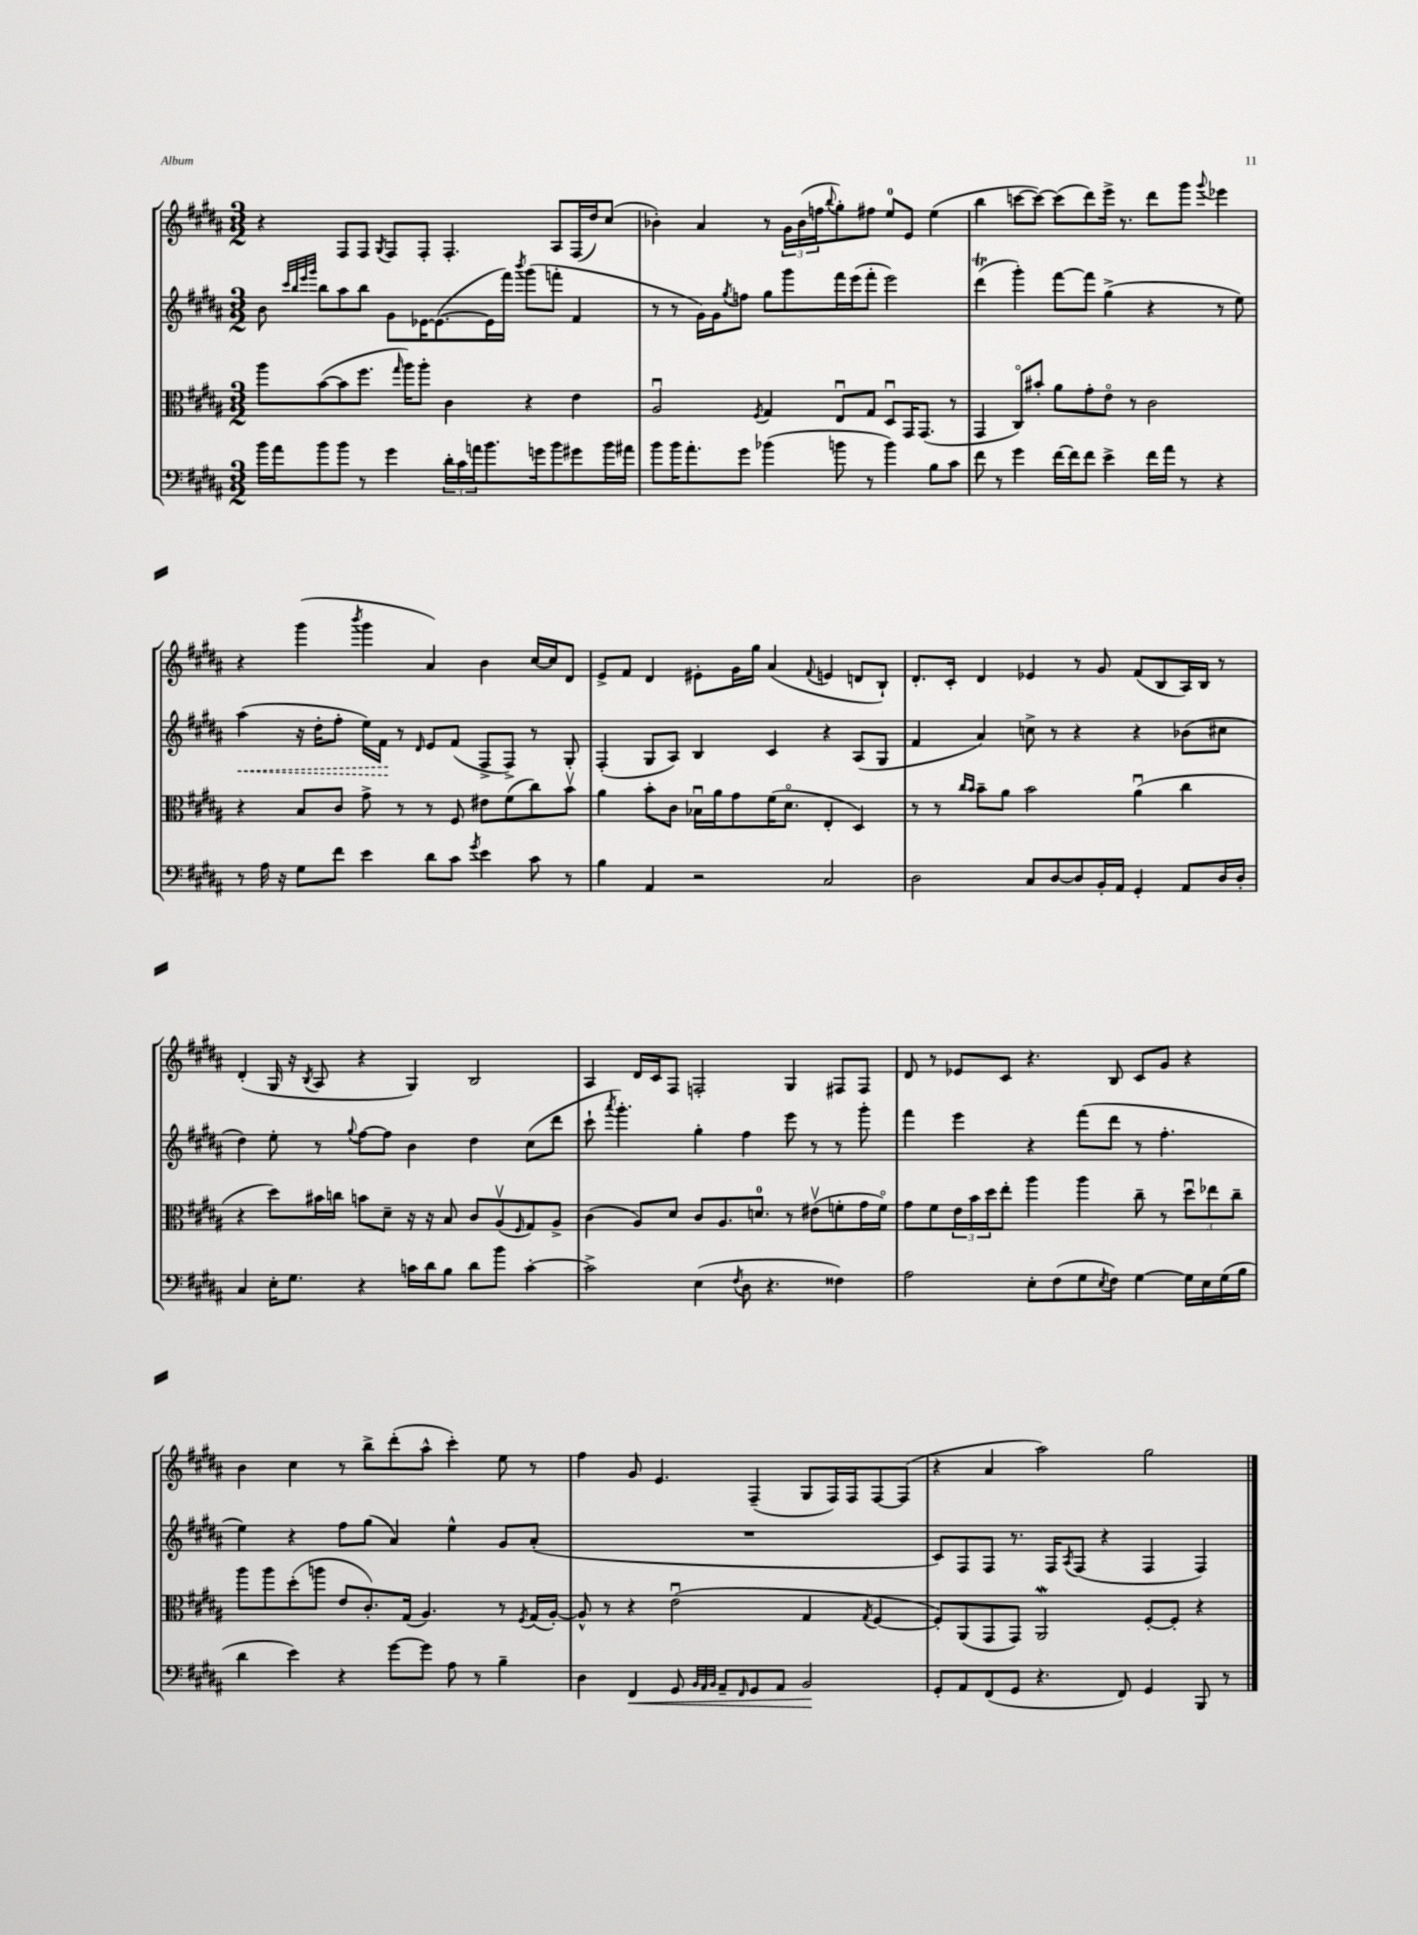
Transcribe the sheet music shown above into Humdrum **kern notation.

**kern	**kern	**kern	**kern
*staff4	*staff3	*staff2	*staff1
*clefF4	*clefC3	*clefG2	*clefG2
*k[f#c#g#d#a#]	*k[f#c#g#d#a#]	*k[f#c#g#d#a#]	*k[f#c#g#d#a#]
*M3/2	*M3/2	*M3/2	*M3/2
16b	8aa#	8b	4r
16a#	.	.	.
.	.	32qqccc#	.
.	.	32qqbb	.
.	.	32qqeee	.
.	.	32qqggg#	.
8b	([8b	8bb	.
8b	8b]	8aa#	8F#
8r	8.ff#	8bb	8F#
.	.	.	8qG#
4g#	.	8g#	8F#
.	16qqgg#	.	.
.	16aa#)	.	.
.	8aa#'	[16e-	8F#'
.	.	(8.e-_	.
24d#'	4c#	.	4.F#'
24c#	.	.	.
24a	.	.	.
8.b	.	16e-]	.
.	.	16fff#)	.
.	.	8qbbb	.
.	4r	(8ggg#	.
16g	.	.	.
8b	.	8fff'	8A#
8g#	4e	4f#	(16F#
.	.	.	16dd#)
16b	.	.	(8cc#
16a#	.	.	.
=	=	=	=
8b	2A#u	8r	4b-')
16b	.	8r	.
8.a#'	.	.	.
.	.	16g#)	4a#
.	.	16g#	.
.	.	8qgg#	.
8g#	.	8ff	.
.	8qF#	.	.
(4b-	4G#	8gg#	8r
.	.	8ggg#	24g#
.	.	.	(24b-
.	.	.	24ff
.	.	.	8qqbb
8b	8Eu	16fff#	8gg#')
.	.	(16eee	.
8r	8G#	8fff#'	8ff#
4b)	8D#u	2eee)	8ee
.	16GG#	.	8e
.	(8.GG#	.	.
8B	.	.	(4ee
8c#	8r	.	.
=	=	=	=
8f#	4GG#	(4ddd#	4bb
8r	.	.	.
4g#	8C#o)	4ggg#')	[8ccc
.	8b#'	.	8ccc_)
[16f#	8a#	[8fff#	(8ccc]
16f#]	.	.	.
8f#	8g#'	8fff#]	8ddd#)
4e^	8eo	(4gg#^	16eee^
.	.	.	8.r
.	8r	.	.
16f#	2c#	4r	8ddd#
16a#	.	.	.
8r	.	.	8ggg#
.	.	.	8qqggg#
4r	.	8r	4eee-
.	.	8ee)	.
=	=	=	=
8r	4r	(4aa#	4r
16A#	.	.	.
16r	.	.	.
8G#	8B	16r	(4ggg#
.	.	16dd#'	.
8f#	8c#	8ff#'	.
.	.	.	8qbbb
4e	8g#^	16ee)	4ggg#
.	.	16f#	.
.	8r	8r	.
.	.	16qqd#	.
8d#	8r	8e	4a#)
8c#	8F#	(8f#	.
8qg#	.	.	.
4e	8e#	8F#^	4b
.	(8f#	8F#^)	.
8c#	8cc#)	8r	[16cc#
.	.	.	16cc#]
8r	8bv	8G#'	8d#
=	=	=	=
4B	4a#	(4F#'	8e^
.	.	.	8f#
4AA#	8b'	8G#	4d#
.	8c#	8A#)	.
2r	16B-u	4B	8e#'
.	16a#	.	.
.	8g#	.	16g#
.	.	.	16gg#
.	(16f#	4c#	(4a#
.	8.d#o	.	.
.	.	.	8qqf#
2C#	4E'	4r	4e
.	4D#)	(8A#	8d
.	.	8G#	8B`)
=	=	=	=
2D#	8r	4f#	8.d#'
.	8r	.	.
.	.	.	16c#'
.	16qqcc#	.	.
.	16qqb	.	.
.	8b~	4a#)	4d#
.	8a#	.	.
8C#	2b	8cc^	4e-
[8D#	.	8r	.
8D#]	.	4r	8r
16BB'	.	.	8g#
16AA#	.	.	.
4GG#'	(4a#u	4r	(8f#
.	.	.	8B
8AA#	4cc#	(8b-	16A#)
.	.	.	16B
16D#	.	8cc#	8r
16D#'	.	.	.
=	=	=	=
4C#	4r	4dd#)	(4d#'
16E'	8dd#)	8ee'	16G#
8.G#	.	.	16r
.	.	.	8qB
.	16b#	8r	8A#
.	16cc	.	.
.	.	8qqgg#	.
4r	8b	[8ff#	4r
.	8d#~	8ff#]	.
16c	16r	4b	4G#)
16d#	16r	.	.
8B	8B	.	.
8d#	8c#	4dd#	2B
8b	(8A#v	.	.
.	16qqF#	.	.
[4c'	8G#)	(8cc#	.
.	8A#^	8ddd#	.
=	=	=	=
2c^]	(4c#	8ccc#`	4A#
.	.	8qaaa#	.
.	.	4.ggg#')	.
.	8A#)	.	16d#
.	.	.	16c#
.	8d#	.	8F#
(4E	8c#	4gg#'	2F'
.	8.A#	.	.
8qF#	.	.	.
8D#	.	4ff#	.
.	8.d	.	.
4.r	.	.	.
.	8r	8eee	4G#
.	(8e#v	8r	.
4F##)	8f'	8r	8F#
.	16g#	8ggg#'	8F#
.	16fo)	.	.
=	=	=	=
2A#	8g#	4fff#	8d#
.	8f#	.	8r
.	24e	4eee	8e-
.	24b	.	.
.	24dd#	.	.
.	8ee'	.	8c#
8E'	4aa#	4r	4.r
(8F#	.	.	.
8G#	4aa#	(8fff#	.
8qE	.	.	.
8F#)	.	8ddd#	8B
[4G#	8cc#~	8r	8c#
.	8r	4.ff#'	8g#
16G#]	12dd#u	.	4r
16E	.	.	.
.	12ee-	.	.
(16G#	.	.	.
.	12cc#~	.	.
16B	.	.	.
=	=	=	=
4d#	8aa#	4ee)	4b
.	8aa#	.	.
4e)	(8dd#'	4r	4cc#
.	8aa	.	.
4r	8e	8ff#	8r
.	8.c#')	(8gg#	8bb^
[8g#	.	4a#)	(8ddd#'
.	(16G#	.	.
8g#]	4.A#)	.	8aa#^^
8A#	.	4ee^^	4ccc#')
8r	.	.	.
4B~	8r	8g#	8ee
.	8qF#	.	.
.	(16G#	(8a#'	8r
.	[16A#')	.	.
=	=	=	=
4D#	8A#^^]	1.r	4ff#
.	8r	.	.
4FF#	4r	.	8g#
.	.	.	4.e
8GG#	(2eu	.	.
32qqBB	.	.	.
32qqAA#	.	.	.
32qqBB	.	.	.
8AA#~	.	.	.
16qqFF#	.	.	.
8GG#	.	.	(4F#~
8AA#	.	.	.
2BB	4G#	.	8G#
.	.	.	16F#)
.	.	.	16F#
.	8qG#	.	.
.	[4F#	.	[8F#
.	.	.	(8F#]
=	=	=	=
8GG#'	8F#'])	8c#)	4r
8AA#	(8AA#	8F#	.
(8FF#	8GG#	8F#	4a#
8GG#	8GG#)	8.r	.
4.r	2AA#	.	2aa#)
.	.	16F#	.
.	.	8qA#	.
.	.	(8F#	.
.	.	4r	.
8FF#)	.	.	.
4GG#	[8F#'	4F#	2gg#
.	8F#']	.	.
8BBB	4r	4F#)	.
8r	.	.	.
==	==	==	==
*-	*-	*-	*-
